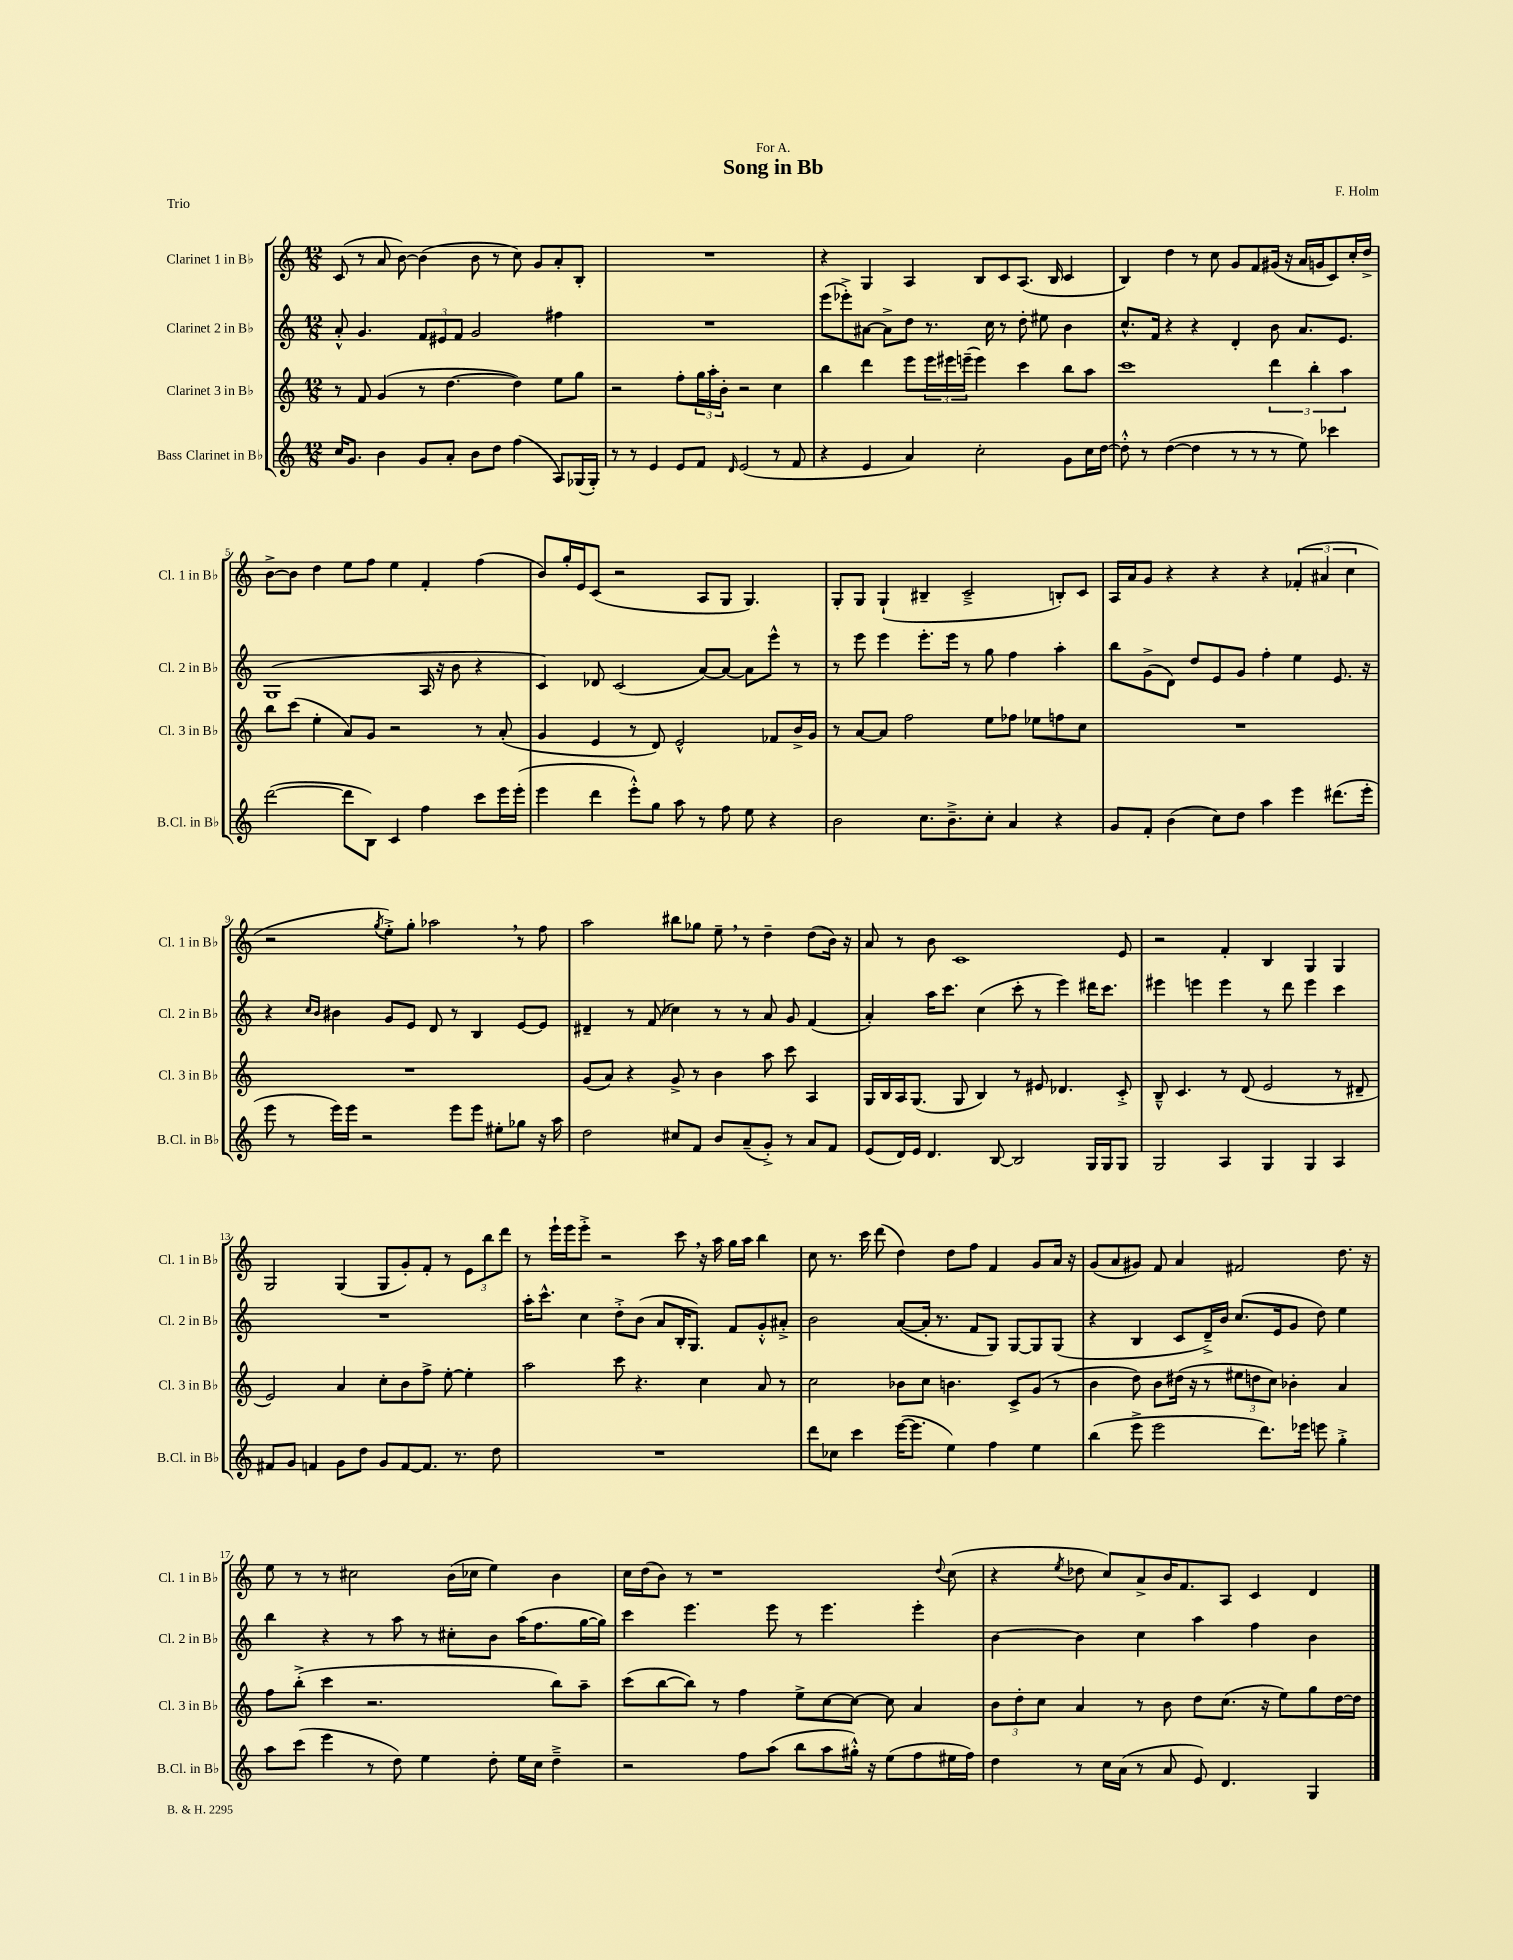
\header { title = "Song in Bb" composer = "F. Holm" dedication = "For A." piece = "Trio" }
<<
\new StaffGroup <<
\new Staff = "s0" \with { instrumentName = "Clarinet 1 in Bb" shortInstrumentName = "Cl. 1 in Bb" } {
    \clef treble \key c \major \numericTimeSignature \time 12/8
    c'8( r8 a'8 b'8~) b'4( b'8 r8 c''8) g'8 a'8-. b8-. |
    R1. |
    r4 g4 a4 b8 c'8 a8.( b16 c'4 |
    b4) d''4 r8 c''8 g'8 f'8 gis'16( r16 a'16 g'16 c'8) c''16-. d''16-> |
    b'8~-> b'8 d''4 e''8 f''8 e''4 f'4-. f''4( |
    b'8) g''16-. e'16 c'8( r2 a8 g8 g4.) |
    g8-. g8 g4-!( bis4-- c'2---> b8-.) c'8 |
    a16 a'16 g'8 r4 r4 r4 \tuplet 3/2 { fes'4-.( ais'4 c''4 } |
    r2 \acciaccatura { g''8 } e''8-.->) g''8-. aes''2 \breathe r8 f''8 |
    a''2 bis''8 ges''8 e''8-- \breathe r8 d''4-- d''8( b'16) r16 |
    a'8 r8 b'8 c'1 e'8 |
    r2 f'4-. b4 g4 g4 |
    g2 g4( g8 g'8-.) f'8-. r8 \tuplet 3/2 { e'8 b''8 d'''8 } |
    r8 e'''16-! e'''16 e'''8-.-> r2 c'''8 \breathe r16 a''16 g''16 a''16 b''4 |
    c''8 r8. c'''16 d'''8( d''4) d''8 f''8 f'4 g'8 a'16 r16 |
    g'8( a'8 gis'8) f'8 a'4 fis'2 d''8. r16 |
    e''8 r8 r8 cis''2 b'16( ces''16 e''4) b'4 |
    c''16 d''16( b'8) r8 r1 \appoggiatura { d''8 } c''8( |
    r4 \acciaccatura { e''8 } des''8 c''8) a'8-> b'16 f'8. a8 c'4 d'4 \bar "|." |
}
\new Staff = "s1" \with { instrumentName = "Clarinet 2 in Bb" shortInstrumentName = "Cl. 2 in Bb" } {
    \clef treble \key c \major \numericTimeSignature \time 12/8
    a'8-.-^ g'4. \tuplet 3/2 { f'8 eis'8 f'8 } g'2 fis''4 |
    R1. |
    e'''8( ees'''8-.->) ais'8~ ais'8-> d''8 r8. c''16 r8 d''8-. eis''8 b'4 |
    c''8.-^ f'16 r4 r4 d'4-. b'8 a'8. e'8. |
    g1( a16 r16 b'8 r4 |
    c'4) des'8 c'2( a'8~) a'8~ a'8 e'''8-^ r8 |
    r8 e'''8 e'''4 e'''8.-. e'''16 r8 g''8 f''4 a''4-. |
    b''8 g'8->( d'8) d''8 e'8 g'8 f''4-. e''4 e'8. r16 |
    r4 \grace { c''16 b'16 } bis'4 g'8 e'8 d'8 r8 b4 e'8~ e'8 |
    dis'4-- r8 f'8( ces''4) r8 r8 a'8 g'8 f'4( |
    a'4-.) a''16 c'''8. c''4( c'''8-. r8 e'''4) dis'''16 c'''8. |
    eis'''4 e'''4 e'''4 r8 d'''8 e'''4 c'''4 |
    R1. |
    a''16-. c'''8.-^ c''4 d''8-.-> b'8( a'8 b16-. g8.) f'8 g'8-.-^ ais'8-.-> |
    b'2 a'8~( a'16-. r8. f'8 g8) g8~ g8 g8( |
    r4 b4 c'8 d'16--->) b'16 c''8.( e'16 g'8 d''8) e''4 |
    b''4 r4 r8 a''8 r8 cis''8-. b'8 a''16( f''8. g''16~ g''16) |
    c'''4 e'''4. e'''8 r8 e'''4. e'''4-. |
    b'4~ b'4 c''4 a''4 f''4 b'4 \bar "|." |
}
\new Staff = "s2" \with { instrumentName = "Clarinet 3 in Bb" shortInstrumentName = "Cl. 3 in Bb" } {
    \clef treble \key c \major \numericTimeSignature \time 12/8
    r8 f'8 g'4( r8 d''4.~ d''4) e''8 g''8 |
    r2 f''8-. \tuplet 3/2 { g''16 a''16-. b'16-. } r2 c''4 |
    b''4 d'''4 e'''8 \tuplet 3/2 { e'''16 eis'''16 e'''16--( } e'''4) c'''4 b''8 a''8 |
    c'''1 \tuplet 3/2 { d'''4 b''4-. a''4 } |
    b''8 c'''8( e''4-. a'8) g'8 r2 r8 a'8-.( |
    g'4 e'4 r8 d'8) e'2-^ fes'8 b'16-> g'16 |
    r8 a'8~ a'8 f''2 e''8 fes''8 ees''8 f''8 c''8 |
    R1. |
    R1. |
    g'8( a'8) r4 g'8-> r8 b'4 a''8 c'''8 a4 |
    g16 b16 a16 g8.( g8 b4) r8 eis'8 des'4. c'8-.-> |
    b8---^ c'4. r8 d'8( e'2 r8 dis'8-- |
    e'2) a'4 c''8-. b'8 f''8-> e''8~-. e''4-. |
    a''2 c'''8 r4. c''4 a'8 r8 |
    c''2 bes'8 c''8 b'4. c'8-> g'8( r8 |
    b'4 d''8) b'8 dis''16( r16 r8 \tuplet 3/2 { eis''8 d''8 c''8) } bes'4-. a'4 |
    f''8 b''8-.->( c'''4 r2. b''8) a''8-- |
    c'''8( b''8~ b''8) r8 f''4 e''8-> c''8~ c''8~ c''8 a'4 |
    \tuplet 3/2 { b'8 d''8-. c''8 } a'4 r8 b'8 d''8 c''8.( r16 e''8) g''8 d''16~ d''16 \bar "|." |
}
\new Staff = "s3" \with { instrumentName = "Bass Clarinet in Bb" shortInstrumentName = "B.Cl. in Bb" } {
    \clef treble \key c \major \numericTimeSignature \time 12/8
    c''16 g'8. b'4 g'8 a'8-. b'8 d''8 f''4( a8) ges16( ges16-.) |
    r8 r8 e'4 e'8 f'8 \grace { d'16 } e'2( r8 f'8 |
    r4 e'4 a'4) c''2-. g'8 c''16 d''16~ |
    d''8-.-^ r8 d''4~( d''4 r8 r8 r8 e''8) ces'''4 |
    d'''2~( d'''8 b8) c'4 f''4 c'''8 e'''16 e'''16-.( |
    e'''4 d'''4 e'''8-.-^) g''8 a''8 r8 f''8 e''8 r4 |
    b'2 c''8. b'8.---> c''8-. a'4 r4 |
    g'8 f'8-. b'4( c''8) d''8 a''4 e'''4 dis'''8.( e'''16-. |
    e'''8 r8 e'''16) e'''16 r2 e'''8 e'''8 eis''8-. ges''8 r16 a''16 |
    d''2 cis''8 f'8 b'8 a'8--( g'8-.->) r8 a'8 f'8 |
    e'8( d'16) e'16 d'4. b8~ b2 g16 g16 g8 |
    g2 a4 g4 g4 a4 |
    fis'8 g'8 f'4 g'8 d''8 g'8 f'8~ f'8. r8. d''8 |
    R1. |
    d'''8 ces''8 c'''4 e'''16~( e'''8. e''4) f''4 e''4 |
    b''4( e'''8-> e'''2 d'''8.) ees'''16 e'''8 g''4-.-> |
    a''8 c'''8( e'''4 r8 d''8) e''4 d''8-. e''16 c''16 d''4---> |
    r2 f''8 a''8( b''8 a''8 gis''16-.-^) r16 e''8( f''8 eis''16 f''16) |
    d''4 r8 c''16 a'16( r8 a'8 e'8) d'4. g4 \bar "|." |
}
>>
>>
